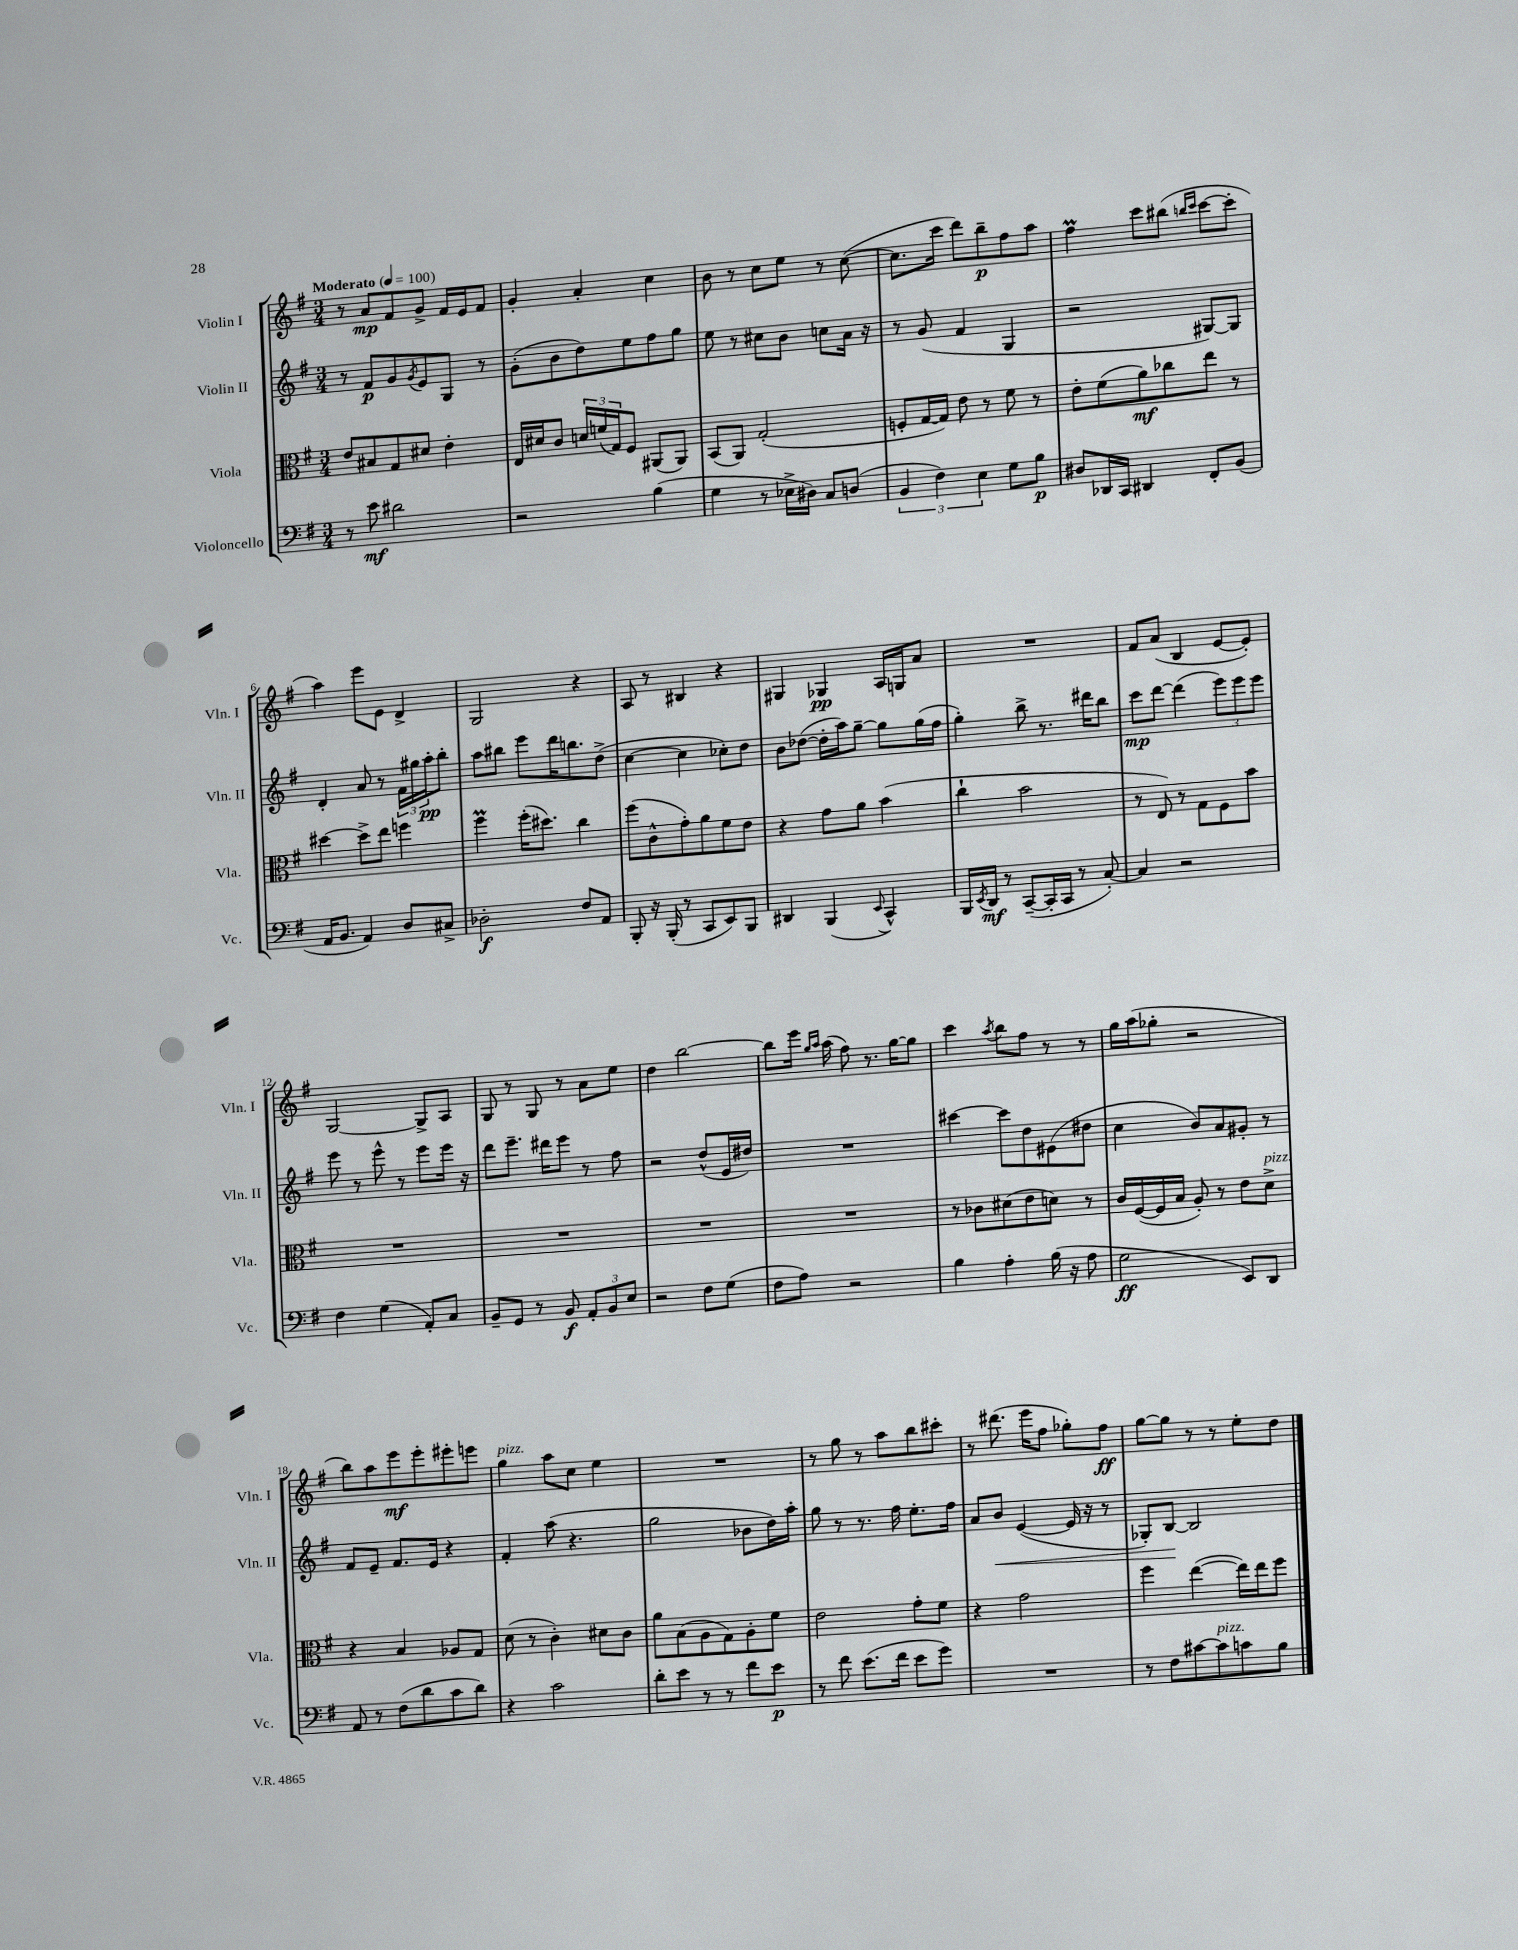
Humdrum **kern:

**kern	**dynam	**kern	**dynam	**kern	**dynam	**kern	**dynam
*part4	*part4	*part3	*part3	*part2	*part2	*part1	*part1
*staff4	*staff4	*staff3	*staff3	*staff2	*staff2	*staff1	*staff1
*I"Violoncello	*	*I"Viola	*	*I"Violin II	*	*I"Violin I	*
*I'Vc.	*	*I'Vla.	*	*I'Vln. II	*	*I'Vln. I	*
*clefF4	*	*clefC3	*	*clefG2	*	*clefG2	*
*k[f#]	*	*k[f#]	*	*k[f#]	*	*k[f#]	*
*M3/4	*	*M3/4	*	*M3/4	*	*M3/4	*
*MM100	*	*MM100	*	*MM100	*	*MM100	*
=1	=1	=1	=1	=1	=1	=1	=1
!	!	!	!	!	!	!LO:TX:a:B:t=Moderato	!
8r	.	8e/L	.	8r	.	8r	.
8e\	mf	8B#X/	.	8f#/L	p	8a/L	mp
2d#X\	.	8G/	.	8g/	.	8f#/	.
.	.	.	.	8qg/	.	.	.
.	.	8d#X/J	.	8e/	.	8g^/J	.
.	.	4e'\	.	8G/J	.	16f#/LL	.
.	.	.	.	.	.	16e/J	.
.	.	.	.	8r	.	8f#/J	.
=2	=2	=2	=2	=2	=2	=2	=2
2r	.	16E/LL	.	(8g'\L	.	4g'/	.
.	.	16d#X/J	.	.	.	.	.
.	.	8c/J	.	8b\	.	.	.
.	.	24dn/LL	.	8dd\)	.	4a'/	.
.	.	(24fn/	.	.	.	.	.
.	.	24G/J)	.	.	.	.	.
.	.	8F#/J	.	8ee\	.	.	.
(4B\	.	(8AA#X/L	.	8ff#\	.	4cc\	.
.	.	8AA#/J)	.	8gg\J	.	.	.
=3	=3	=3	=3	=3	=3	=3	=3
4G\	.	(8BB/L	.	8ee\	.	8b\	.
.	.	8AA/J)	.	8r	.	8r	.
8r	.	(2G'/	.	8cc#X\L	.	8cc\L	.
16E-X^\LL	.	.	.	8b\J	.	8ee\J	.
16D#X\JJ)	.	.	.	.	.	.	.
8C/L	.	.	.	8ccn\L	.	8r	.
(8Dn/J	.	.	.	16a\Jk	.	([8cc\	.
.	.	.	.	16r	.	.	.
=4	=4	=4	=4	=4	=4	=4	=4
6BB/	.	8Fn'/L	.	8r	.	8.cc\L]	.
.	.	[16G/L	.	(8g/	.	.	.
6F#\)	.	.	.	.	.	.	.
.	.	16G/JJ])	.	.	.	16ccc\Jk	.
.	.	8e\	.	4f#/	.	8ddd\L)	.
6E\	.	.	.	.	.	.	.
.	.	8r	.	.	.	8bb~\	p
8G\L	.	8f#\	.	4G/	.	8ff#\	.
8B\J	p	8r	.	.	.	8aa\J	.
=5	=5	=5	=5	=5	=5	=5	=5
8D#X/L	.	8e'\L	.	2r	.	4ff#m\	.
16DD-X/L	.	(8f#\	.	.	.	.	.
16CC/JJ	.	.	.	.	.	.	.
4DD#X/	.	8a\)	mf	.	.	8ccc\L	.
.	.	8cc-X\	.	.	.	(8bb#X\J	.
.	.	.	.	.	.	16qqbbn/LL	.
.	.	.	.	.	.	16qqccc/JJ	.
8FF#'/L	.	8ee\J	.	[8G#X/L)	.	[8ccc\L	.
(8BB/J	.	8r	.	8G#/J]	.	8ccc'\J]	.
!!LO:LB:g=z
=6	=6	=6	=6	=6	=6	=6	=6
16AA/KL	.	[4dd#X\	.	4d'/	.	4aa\)	.
8.BB/J	.	.	.	.	.	.	.
4AA/)	.	8dd#^\L]	.	8a/	.	8eee\L	.
.	.	8ee\J	.	8r	.	8e\J	.
8D/L	.	4ffn\	.	24f#\LL	.	4d^/	.
.	.	.	.	24gg#X\	.	.	.
.	.	.	.	24aa'\J	pp	.	.
8C#X^/J	.	.	.	8bb'\J	.	.	.
=7	=7	=7	=7	=7	=7	=7	=7
2D-X'\	f	4ff#m\	.	8aa\L	.	2G/	.
.	.	.	.	8bb#X\J	.	.	.
.	.	(16ff#'\KL	.	8eee\L	.	.	.
.	.	8.dd#X\J)	.	.	.	.	.
.	.	.	.	16ddd\K	.	.	.
.	.	.	.	8.bbn\	.	.	.
8F#/L	.	4cc\	.	.	.	4r	.
8AA/J	.	.	.	(8dd^\J	.	.	.
=8	=8	=8	=8	=8	=8	=8	=8
8BBB'/	.	(8ff#\L	.	[4cc\	.	8A/	.
16r	.	8c^^\	.	.	.	8r	.
(16BBB'/	.	.	.	.	.	.	.
8r	.	8g'\)	.	4cc\]	.	4B#X/	.
8CC/L	.	8a\	.	.	.	.	.
8EE/)	.	8f#\	.	8cc-X'\L)	.	4r	.
8BBB/J	.	8e\J	.	8dd\J	.	.	.
=9	=9	=9	=9	=9	=9	=9	=9
4DD#X/	.	4r	.	8b\L	.	4G#X/	.
.	.	.	.	([8dd-X\J	.	.	.
(4BBB/	.	8g\L	.	16dd-'\LL]	.	4G-X/	pp
.	.	.	.	16aa\J)	.	.	.
.	.	8a\J	.	[8gg~\J	.	.	.
8qqEE/	.	.	.	.	.	.	.
4CC^^/)	.	(4b\	.	8gg\L]	.	16A/LL	.
.	.	.	.	.	.	16Gn/J	.
.	.	.	.	(16gg\L	.	8a/J	.
.	.	.	.	16ff#\JJ	.	.	.
=10	=10	=10	=10	=10	=10	=10	=10
16BBB/LL	.	4cc`\	.	4gg'\)	.	2.r	.
8qEE/	.	.	.	.	.	.	.
16DD/JJ	mf	.	.	.	.	.	.
8r	.	.	.	.	.	.	.
([8CC~/L	.	2b\	.	8bb^\	.	.	.
16CC'/L]	.	.	.	8.r	.	.	.
16CC/JJ	.	.	.	.	.	.	.
8r	.	.	.	.	.	.	.
.	.	.	.	16ddd#X\KL	.	.	.
[8C'/)	.	.	.	8bb\J	.	.	.
=11	=11	=11	=11	=11	=11	=11	=11
4C/]	.	8r	.	8ccc\L	mp	8f#/L	.
.	.	8E/)	.	[8ddd\J	.	(8a/J	.
2r	.	8r	.	(4ddd\]	.	4B/	.
.	.	8G\L	.	.	.	.	.
.	.	8F#\	.	12eee\L)	.	[8e/L	.
.	.	.	.	12eee\	.	.	.
.	.	8b\J	.	.	.	8e'/J])	.
.	.	.	.	12eee\J	.	.	.
!!LO:LB:g=z
=12	=12	=12	=12	=12	=12	=12	=12
4F#\	.	2.r	.	8eee\	.	[2G/	.
.	.	.	.	8r	.	.	.
(4G\	.	.	.	8eee^^\	.	.	.
.	.	.	.	8r	.	.	.
8AA'/L)	.	.	.	8eee\L	.	8G^/L]	.
8C/J	.	.	.	16eee\Jk	.	8A/J	.
.	.	.	.	16r	.	.	.
=13	=13	=13	=13	=13	=13	=13	=13
8BB~/L	.	2.r	.	8ddd\L	.	8G/	.
8GG/J	.	.	.	8.eee~\J	.	8r	.
8r	.	.	.	.	.	8G/	.
.	.	.	.	16ddd#X\KL	.	.	.
8BB/	f	.	.	8eee\J	.	8r	.
12AA'/L	.	.	.	8r	.	8a\L	.
12BB/	.	.	.	.	.	.	.
.	.	.	.	8ff#\	.	8ee\J	.
12E/J	.	.	.	.	.	.	.
=14	=14	=14	=14	=14	=14	=14	=14
2r	.	2.r	.	2r	.	4dd\	.
.	.	.	.	.	.	[2bb\	.
8F#\L	.	.	.	(8dd^^/L	.	.	.
(8G\J	.	.	.	16e/L	.	.	.
.	.	.	.	16dd#X/JJ)	.	.	.
=15	=15	=15	=15	=15	=15	=15	=15
8F#\L	.	2.r	.	2.r	.	8bb\L]	.
8A\J)	.	.	.	.	.	16eee\Jk	.
.	.	.	.	.	.	16qqgg/LL	.
.	.	.	.	.	.	16qqaa/JJ	.
.	.	.	.	.	.	(16aa\	.
2r	.	.	.	.	.	8ff#\)	.
.	.	.	.	.	.	8.r	.
.	.	.	.	.	.	[16gg\KL	.
.	.	.	.	.	.	8gg\J]	.
=16	=16	=16	=16	=16	=16	=16	=16
4B\	.	8r	.	[4ccc#X\	.	4ccc\	.
.	.	8c-X\L	.	.	.	.	.
.	.	.	.	.	.	8qaa/	.
4A'\	.	(8d#X\	.	8ccc#\L]	.	8bb\L	.
.	.	8e\	.	8dd\	.	8ff#\J	.
(16B\	.	8dn\J)	.	(8e#X\	.	8r	.
16r	.	.	.	.	.	.	.
8A\	.	8r	.	8dd#X\J	.	8r	.
=17	=17	=17	=17	=17	=17	=17	=17
2G\	ff	16c/LL	.	4cc\	.	16gg\LL	.
.	.	([16F#/	.	.	.	(16aa\J	.
.	.	16F#/]	.	.	.	8gg-X'\J	.
.	.	16B/JJ	.	.	.	.	.
.	.	8A'/)	.	8b/L)	.	2r	.
.	.	8r	.	8a/	.	.	.
8EE/L)	.	8e\L	.	8g#X'/J	.	.	.
!	!	!LO:TX:a:i:t=pizz.	!	!	!	!	!
8DD/J	.	8d^\J	.	8r	.	.	.
!!LO:LB:g=z
=18	=18	=18	=18	=18	=18	=18	=18
8AA/	.	4r	.	8f#/L	.	8bb\L)	.
8r	.	.	.	8e~/J	.	8aa\	.
(8F#\L	.	4B/	.	8.f#/L	.	8eee\	mf
8d\	.	.	.	.	.	8eee'\	.
.	.	.	.	16e/Jk	.	.	.
8c\	.	8A-X/L	.	4r	.	8eee#X'\	.
8d\J)	.	8G/J	.	.	.	8eeen\J	.
=19	=19	=19	=19	=19	=19	=19	=19
!	!	!	!	!	!	!LO:TX:a:i:t=pizz.	!
4r	.	(8d\	.	4f#'/	.	4gg\	.
.	.	8r	.	.	.	.	.
2c\	.	4c'\)	.	(8aa\	.	8aa\L	.
.	.	.	.	4.r	.	8cc\J	.
.	.	8d#X\L	.	.	.	4ee\	.
.	.	8c\J	.	.	.	.	.
=20	=20	=20	=20	=20	=20	=20	=20
8d'\L	.	8a\L	.	2gg\	.	2.r	.
8e\J	.	(8B\	.	.	.	.	.
8r	.	8A\	.	.	.	.	.
8r	.	8G\)	.	.	.	.	.
8f#\L	.	8A'\	.	8b-X\L	.	.	.
8e\J	p	8f#\J	.	16dd\L)	.	.	.
.	.	.	.	16aa'\JJ	.	.	.
=21	=21	=21	=21	=21	=21	=21	=21
8r	.	2e\	.	8gg\	.	8r	.
8f#\	.	.	.	8r	.	8gg\	.
(8.e\L	.	.	.	8.r	.	8r	.
.	.	.	.	.	.	8aa\L	.
16f#\Jk	.	.	.	16ff#\	.	.	.
8e\L	.	8g'\L	.	8.ee'\L	.	8bb\	.
8g\J)	.	8f#\J	.	.	.	8ccc#X'\J	.
.	.	.	.	16ff#\Jk	.	.	.
=22	=22	=22	=22	=22	=22	=22	=22
2.r	.	4r	.	8a/L	.	8r	.
!	!	!	!	!	!LO:HP:b	!	!
.	.	.	.	8b/J	<	(8.ddd#X\	.
.	.	2g\	.	([4e/	.	.	.
.	.	.	.	.	.	16eee\KL	.
.	.	.	.	.	.	8ff#\J	.
.	.	.	.	16e/]	.	8gg-X'\L)	.
.	.	.	.	16r	.	.	.
.	.	.	.	8r	.	8ff#\J	ff
=23	=23	=23	=23	=23	=23	=23	=23
8r	.	4ff#\	.	8G-X'/L)	.	[8gg\L	.
8F#\L	.	.	.	[8B/J	.	8gg\J]	.
[8c#X\	.	([4ee\	.	2B/]	[	8r	.
!LO:TX:a:i:t=pizz.	!	!	!	!	!	!	!
8c#\]	.	.	.	.	.	8r	.
8cn\	.	16ee\LL])	.	.	.	8ee'\L	.
.	.	16ee\J	.	.	.	.	.
8B\J	.	8ff#\J	.	.	.	8dd\J	.
==	==	==	==	==	==	==	==
*-	*-	*-	*-	*-	*-	*-	*-
